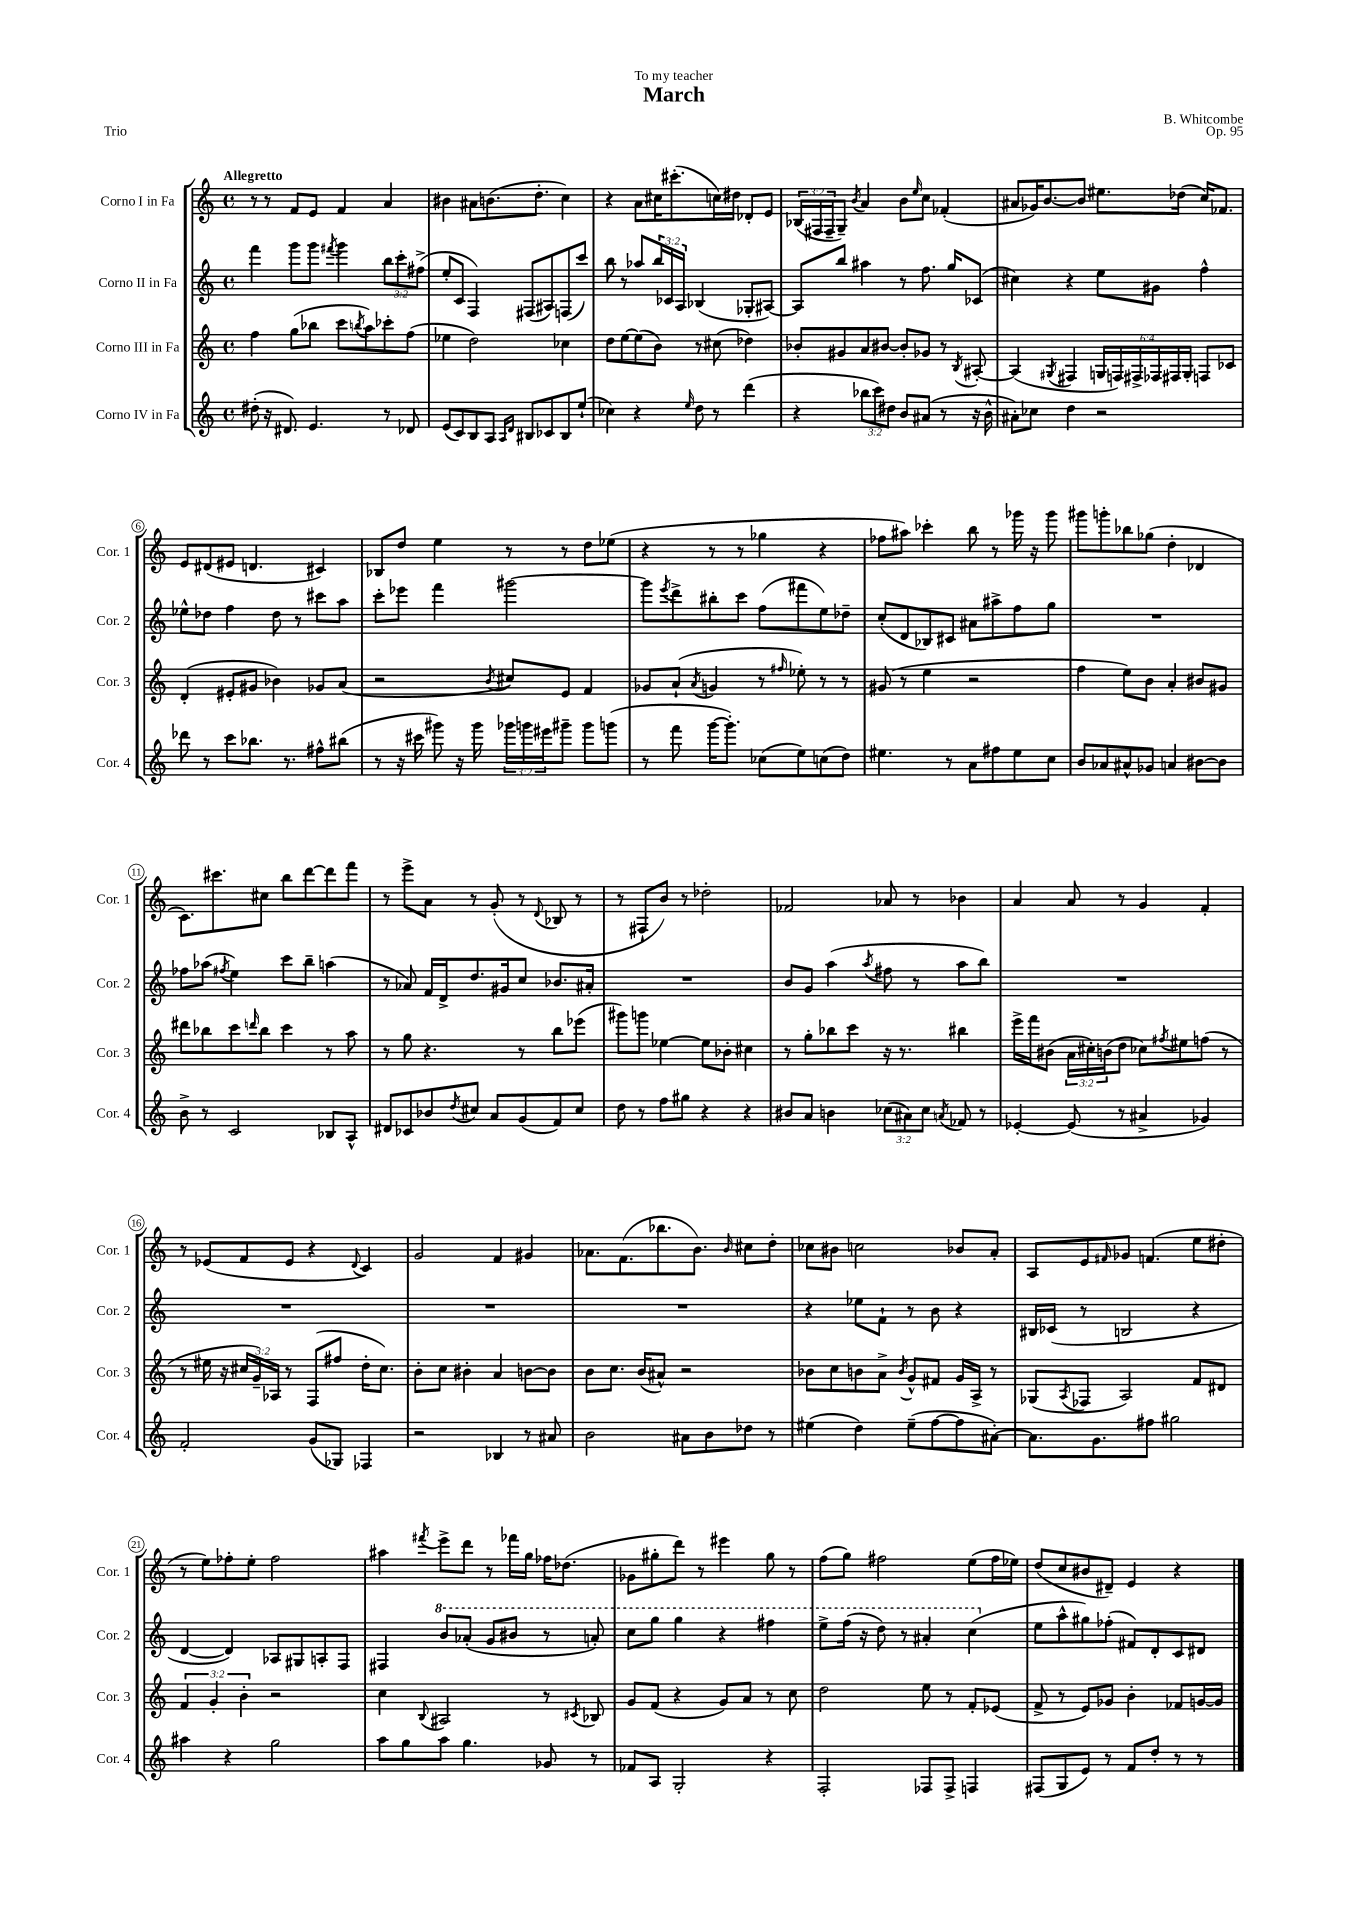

**kern	**kern	**kern	**kern
*part4	*part3	*part2	*part1
*staff4	*staff3	*staff2	*staff1
*I"Corno IV in Fa	*I"Corno III in Fa	*I"Corno II in Fa	*I"Corno I in Fa
*I'Cor. 4	*I'Cor. 3	*I'Cor. 2	*I'Cor. 1
*clefG2	*clefG2	*clefG2	*clefG2
*k[]	*k[]	*k[]	*k[]
*M4/4	*M4/4	*M4/4	*M4/4
*met(c)	*met(c)	*met(c)	*met(c)
=1	=1	=1	=1
!	!	!	!LO:TX:a:B:t=Allegretto
(8dd#X'\	4ff\	4fff\	8r
16r	.	.	8r
8.d#X/)	.	.	.
.	(8gg\L	8ggg\L	8f/L
4.e/	8bb-X\J	8ggg\J	8e/J
.	.	8qfff#X/	.
.	8ccc\L	4ggg\	4f/
.	8qbbn/	.	.
.	8aa\)	.	.
8r	8ccc-X'\	12bb\L	4a/
.	.	12ccc'\	.
8d-X/	(8ff\J	.	.
.	.	(12ff#X^\J	.
=2	=2	=2	=2
(8e/L	4ee-X\	8ee'/L	4b#X\
8c/)	.	8c/J	.
8B/	2dd\)	4F/)	8a#X\L
8A/J	.	.	(8.bn\
16qqA/LL	.	.	.
16qqd/JJ	.	.	.
8B#X/L	.	(8F#X/L	.
.	.	.	8.dd'\J
8c-X/	.	8A#X/)	.
8B#/	4cc-X\	(8Fn/	4cc\)
(8ee`/J	.	8ccc/J)	.
=3	=3	=3	=3
4cc-X\)	8dd\L	8bb\	4r
.	[8ee\	8r	.
4r	(8ee\]	8aa-X/L	8a\L
.	8b\J)	24bb/L	16cc#X\K
.	.	24c-X/	.
.	.	.	(8.ccc#X'\
.	.	24A/JJ	.
16qqee/	.	.	.
8dd\	8r	(4B-X/	.
8r	(8cc#X\	.	16ccn\L)
.	.	.	16dd#X\JJ
(4ddd\	4dd-X\)	8G-X'/L	8d-X'/L
.	.	[8A#X/J)	8e/J
=4	=4	=4	=4
4r	8b-X'/L	8A#/L]	(24B-X/LL
.	.	.	24F#X/
.	.	.	24F#~/J
.	8g#X/	8bb/J	8G~/J)
.	.	.	8qb/
12bb-X\L	8a/	4aa#X\	4a/
12ccc\)	.	.	.
.	[8b#X/J	.	.
12dd#X\J	.	.	.
8b/L	8b#'/L]	8r	8b\L
.	.	.	16qqee/
(8a#X/J	8g-X/J	8.ff\	8cc\J
8r	8r	.	(4f-X'/
.	.	16gg/KL	.
.	8qB/	.	.
16r	[8A#X'/	(8c-X/J	.
16b^^\	.	.	.
=5	=5	=5	=5
8a#X'\L)	(4A#/]	4cc#X\)	8a#X/L
8cc-X\J	.	.	16g-X/K)
.	.	.	[8.b/
.	8qG#X/	.	.
4dd\	4F#X/	4r	.
.	.	.	8b/J]
2r	24Gn/LL	8ee\L	8.ee#X\L
.	24Fn/)	.	.
.	24F#X^/	.	.
.	24F-X/	8g#X\J	.
.	24F#X/	.	.
.	.	.	(16dd-X\Jk
.	24G'/JJ	.	.
.	8Fn/L	4ff^^\	16cc/KL)
.	.	.	8.f-X/J
.	8c-X/J	.	.
!!LO:LB:g=z
=6	=6	=6	=6
8ddd-X\	(4d'/	8ee-X^^\L	8e/L
8r	.	8dd-X\J	(8d#X/
8ccc\L	8e#X'/L	4ff\	8e#X/J
8.bb-X\J	8g#X/J	.	4.dn/
.	4b-X\)	8dd-\	.
8.r	.	.	.
.	.	8r	.
8ff#X^^\L	8g-X/L	8ccc#X\L	4c#X/)
(8bb#X\J	(8a/J	8aa\J	.
=7	=7	=7	=7
8r	2r	8ccc'\L	8B-X/L
16r	.	8eee-X\J	8dd/J
16ccc#X\	.	.	.
8ggg#X\)	.	4fff\	4ee\
16r	.	.	.
16ggg#\	.	.	.
.	8qb/	.	.
24ggg-X\LL	8cc#X/L)	[2ggg#X\	8r
24gggn\	.	.	.
24eee#X\J	.	.	.
8ggg#X~\J	8e/J	.	8r
8ggg#\L	4f/	.	8dd\L
(8gggn\J	.	.	(8ee-X\J
=8	=8	=8	=8
8r	8g-X/L	8ggg#\L]	4r
.	.	8qeee/	.
8fff\	(8a`/J	8ddd^\	.
.	8qa/	.	.
[16ggg\KL	4gn/	8bb#X'\	8r
8.ggg'\J])	.	.	.
.	.	8ccc\J	8r
(8cc-X\L	8r	(8ff\L	4gg-X\
.	16qqff#X/	.	.
8ee\)	8ee-X'\)	8fff#X\	.
(8ccn\	8r	8ee\)	4r
8dd\J)	8r	8dd-X~\J	.
=9	=9	=9	=9
4.ee#X\	(8g#X/	(8cc'/L	8ff-X\L
.	8r	8d/	8aa#X\J)
.	4ee\	8B-X/)	4ccc-X'\
8r	.	8c#X/J	.
8a\L	2r	8a#X\L	8bb\
8ff#X\	.	8aa#X^\	8r
8ee#\	.	8ff\	16ggg-X\
.	.	.	16r
8cc\J	.	8gg\J	8ggg-\
=10	=10	=10	=10
8b/L	4ff\	1r	8ggg#X\L
8a-X/	.	.	8gggn'\
8a#X^^/	8ee\L)	.	8bb-X\
8g-X/J	8b\J	.	(8gg-X\J
4an/	4a'/	.	4dd'\
[8b#X\L	8b#X/L	.	4d-X/
8b#\J]	8g#X/J	.	.
!!LO:LB:g=z
=11	=11	=11	=11
8b^\	8ddd#X\L	8ff-X\L	8.c\L)
8r	8bb-X\	(8aa-X\J	.
.	.	.	8.ccc#X\
.	.	8qff#X/	.
2c/	8ccc\	4ee\)	.
.	16qqdddn/	.	.
.	8bb-\J	.	8cc#X\J
.	4ccc\	8ccc\L	8bb\L
.	.	8bb~\J	[8ddd\
8B-X/L	8r	(4aan\	8ddd\]
8A^^/J	8aa\	.	8fff\J
=12	=12	=12	=12
8d#X/L	8r	8r	8r
8c-X/	8gg\	8a-X/)	8eee^\L
8b-X/	4.r	16f/LL	8a\J
.	.	16d^/J	.
8qdd/	.	.	.
8cc#X/J	.	8.dd/	8r
8a/L	.	.	(8g'/
.	.	16g#X/k	.
(8g/	8r	8cc/J	8r
.	.	.	8qqd/
8f/)	8bb\L	8.b-X/L	8B-X/
8cc#/J	(8eee-X\J	.	8r
.	.	16a#X'/Jk	.
=13	=13	=13	=13
8dd\	8ggg#X\L)	1r	8r
8r	8gggn\J	.	8F#X`/L
8ff\L	[4ee-X\	.	8b/J)
8gg#X\J	.	.	8r
4r	8ee-\L]	.	2dd-X'\
.	8b-X'\J	.	.
4r	4cc#X\	.	.
=14	=14	=14	=14
8b#X/L	8r	8b/L	2f-X/
8a/J	8gg'\L	8g/J	.
4bn\	8bb-X\	(4aa\	.
.	8ccc\J	.	.
.	.	8qaa/	.
(12cc-X\L	16r	8ff#X\	8a-X/
.	8.r	.	.
12a#X\)	.	.	.
.	.	8r	8r
12cc-\J	.	.	.
8qan/	.	.	.
8f-X/	4bb#X\	8aa\L	4b-X\
8r	.	8bb\J)	.
=15	=15	=15	=15
[4e-X'/	16eee^\LL	1r	4a/
.	16fff\J	.	.
.	(8b#X\J	.	.
(8e-/]	24a\LL	.	8a/
.	24cc#X'\)	.	.
.	(24bn\J	.	.
8r	8dd\J	.	8r
4a#X^/	8cc-X\L)	.	4g/
.	8qff#X/	.	.
.	8ee#X\	.	.
4g-X/)	(8ffn\J	.	4f'/
.	8r	.	.
!!LO:LB:g=z
=16	=16	=16	=16
2f'/	8r	1r	8r
.	16ee#X\	.	(8e-X/L
.	16r	.	.
.	24cc#X/LL	.	8f/
.	24g~/)	.	.
.	24A-X/JJ	.	.
.	8r	.	8e-/J
(8g/L	(8F/L	.	4r
8G-X/J)	8ff#X/J	.	.
.	.	.	8qqd/
4F-X/	16dd'\KL	.	4c/)
.	8.cc#\J)	.	.
=17	=17	=17	=17
2r	8b'\L	1r	2g/
.	8cc\J	.	.
.	4b#X'\	.	.
4B-X/	4a/	.	4f/
8r	[8bn\L	.	4g#X/
8a#X/	8b\J]	.	.
=18	=18	=18	=18
2b\	8b\L	1r	8.a-X\L
.	8.cc\J	.	.
.	.	.	(8.f\
.	(16b/KL	.	.
.	8a#X^^/J)	.	8.bb-X\
8a#X\L	2r	.	.
.	.	.	8.b\J)
8b\	.	.	.
.	.	.	16qqb/
8dd-X\J	.	.	8cc#X\L
8r	.	.	8dd'\J
=19	=19	=19	=19
(4ee#X\	8b-X\L	4r	8cc-X\L
.	8cc\	.	8b#X\J
4dd\)	8bn\	8ee-X\L	2ccn\
.	8a^\J	8f`\J	.
.	8qb/	.	.
(8ee#~\L	8g^^/L	8r	.
[8ff\	8f#X/J	8b\	.
8ff\]	16g/LL	4r	8b-X/L
.	16A^/JJ	.	.
[8a#X'\J)	8r	.	8a'/J
=20	=20	=20	=20
8.a#\L]	(8G-X/L	16B#X/LL	8A/L
.	.	(16c-X/JJ	.
.	8qA/	.	.
.	8F-X/J	8r	8e/
8.g\	.	.	.
.	.	.	16qqf#X/
.	2A/)	2Bn/	8g-X/J
8ff#X\J	.	.	(4.fn/
2gg#X\	.	.	.
.	8f/L	4r	8ee\L
.	8d#X/J	.	8dd#X'\J
!!LO:LB:g=z
=21	=21	=21	=21
4aa#X\	6f/	[4d/	8r
.	.	.	8ee\L)
.	6g'/	.	.
4r	.	4d/])	8ff-X'\
.	6b'\	.	.
.	.	.	8ee'\J
2gg\	2r	8A-X/L	2ff-\
.	.	8G#X/	.
.	.	8An'/	.
.	.	8F/J	.
=22	=22	=22	=22
8aa\L	4cc\	4F#X/	4aa#X\
8gg\	.	.	.
.	8qqB/	.	8qfff#X/
*	*	*8va	*
8aa\J	2A#X/	8bb/L	8eee^\L
4.gg\	.	(8aa-X'/J	8ddd\J
.	.	8gg/L	8r
.	.	8bb#X/J	16fff-X\LL
.	.	.	16gg\JJ
8g-X/	8r	8r	16ff-X\KL
.	.	.	(8.dd-X\J
.	8qc#X/	.	.
8r	8B-X/	8aan'/)	.
=23	=23	=23	=23
8f-X/L	8g/L	8ccc\L	8g-X\L
8A/J	(8f/J	8ggg\J	8gg#X'\
2G'/	4r	4ggg\	8ddd\J)
.	.	.	8r
.	8g/L)	4r	4eee#X\
.	8a/J	.	.
4r	8r	4fff#X\	8gg#\
.	8cc\	.	8r
=24	=24	=24	=24
2F'/	2dd\	8eee^\L	(8ff\L
.	.	(16fff\Jk	8gg\J)
.	.	16r	.
.	.	8ddd\)	2ff#X\
.	.	8r	.
8F-X/L	8ee\	4aa#X'/	.
8F-^/J	8r	.	.
4Fn/	8f'/L	(4ccc\	(8ee\L
.	(8e-X/J	.	16ff#\L
.	.	.	16ee-X\JJ)
=25	=25	=25	=25
*	*	*X8va	*
(8F#X/L	8f^/	8ee\L	(8dd/L
8G/	8r	8aa^^\	8cc/
8e/J)	8e/L)	8gg#X\)	8b#X/
8r	8g-X/J	(8ff-X'\J	8d#X~/J)
8f/L	4b'\	8f#X/L)	4e/
8dd'/J	.	8d'/	.
8r	8f-X/L	8c/	4r
8r	[16gn/L	8d#X/J	.
.	16g/JJ]	.	.
==	==	==	==
*-	*-	*-	*-
